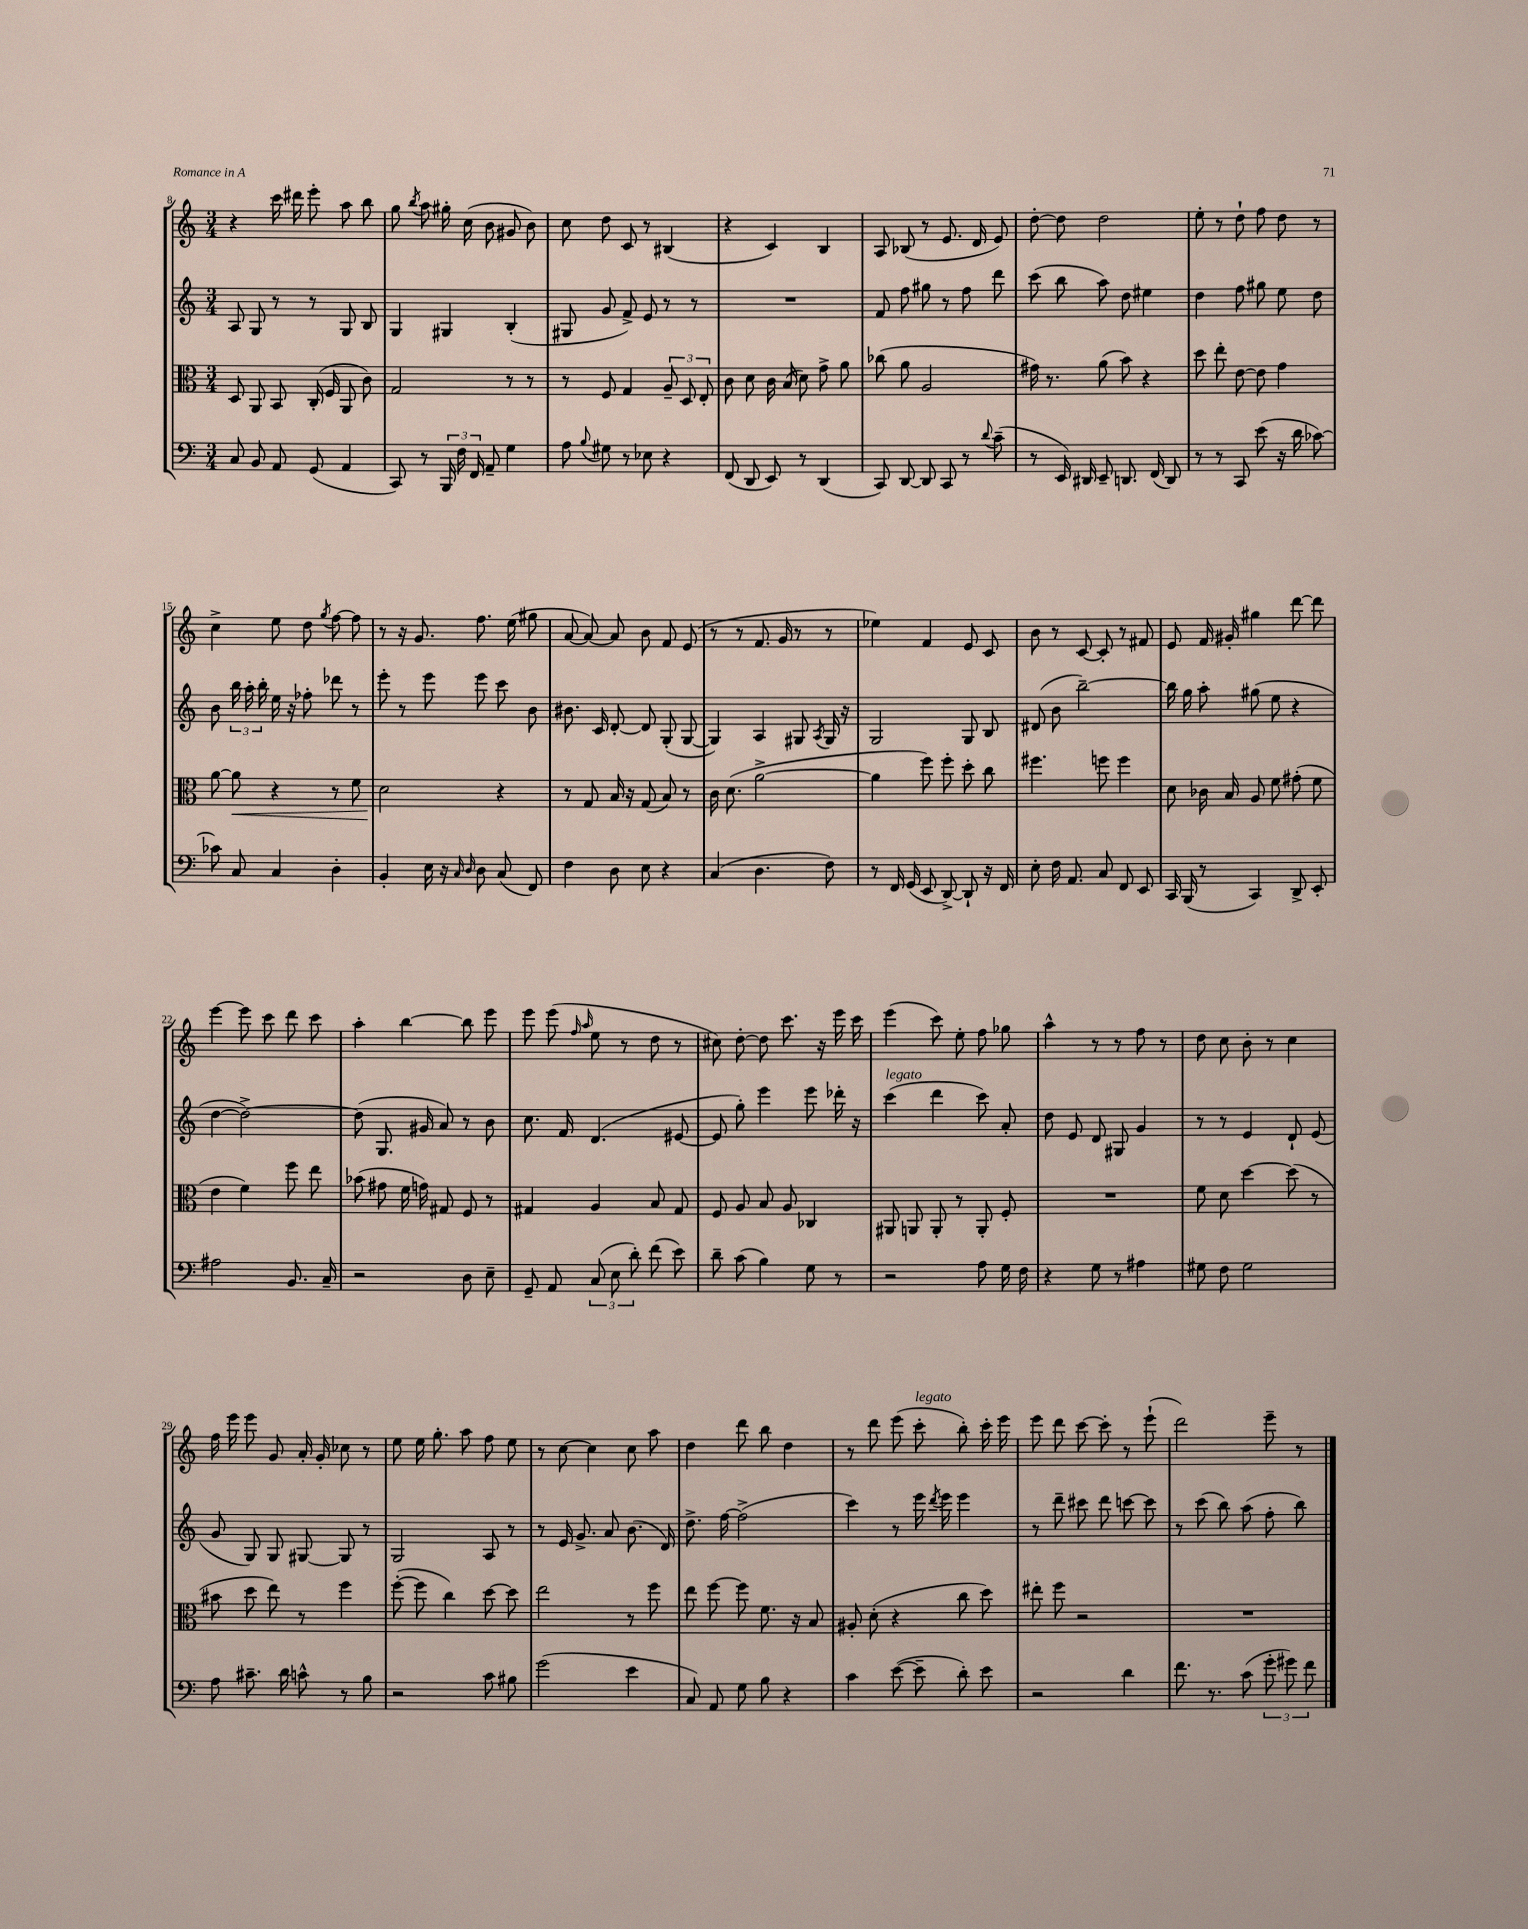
<<
\new StaffGroup <<
\new Staff = "s0" {
    \clef treble \key c \major \numericTimeSignature \time 3/4
    \autoBeamOff r4 c'''16 dis'''16 e'''8-. a''8 b''8 |
    g''8 \acciaccatura { b''8 } a''8 gis''16-. c''16( b'8 gis'8 b'8) |
    c''8 d''8 c'8 r8 bis4( |
    r4 c'4) b4 |
    a8 bes8( r8 e'8. d'16 e'8) |
    d''8~-. d''8 d''2 |
    e''8-. r8 d''8-! f''8 d''8 r8 |
    c''4-> e''8 d''8 \acciaccatura { g''8 } f''8~ f''8 |
    r8 r16 g'8. f''8. e''16( gis''8 |
    a'8~ a'8~) a'8 b'8 f'8 e'8( |
    r8 r8 f'8. g'16 r8 r8 |
    ees''4) f'4 e'8 c'8 |
    b'8 r8 c'8~ c'8-. r8 fis'8 |
    e'8 f'16 gis'16-. gis''4 d'''8~ d'''8 |
    e'''4~ e'''8 c'''8 d'''8 c'''8 |
    a''4-. b''4~ b''8 e'''8 |
    e'''8 e'''8( \grace { f''16 a''16 } e''8 r8 d''8 r8 |
    cis''8) d''8~-. d''8 c'''8. r16 e'''16 c'''16 |
    e'''4( c'''8) e''8-. f''8 ges''8 |
    a''4-^ r8 r8 f''8 r8 |
    d''8 c''8 b'8-. r8 c''4 |
    f''16 e'''16 e'''8 g'8 a'16-. g'16-. ces''8 r8 |
    e''8 e''16 g''8.-. a''8 f''8 e''8 |
    r8 c''8~ c''4 c''8 a''8 |
    d''4 d'''8 b''8 d''4 |
    r8 d'''8 e'''8( c'''8-.^\markup { \italic "legato" } b''8-.) c'''16-. e'''16 |
    e'''8 d'''8 c'''8~ c'''8-. r8 e'''8-!( |
    d'''2) e'''8-- r8 \bar "|." |
}
\new Staff = "s1" {
    \clef treble \key c \major \numericTimeSignature \time 3/4
    \autoBeamOff a8 g8 r8 r8 g8 b8 |
    g4 gis4 b4-.( |
    gis8 g'8 f'8->) e'8 r8 r8 |
    R2. |
    f'8 f''8 gis''8 r8 f''8 d'''8 |
    c'''8( b''8 a''8) d''8 eis''4 |
    d''4 f''8 gis''8 e''8 d''8 |
    b'8 \tuplet 3/2 { b''16 a''16-. b''16-. } e''16 r16 fes''8-. des'''8 r8 |
    e'''8-. r8 e'''8 e'''8 c'''8 b'8 |
    bis'8. c'16 d'8~-. d'8 g8-.( g8~ |
    g4) a4 gis8 \acciaccatura { a8 } gis16 r16 |
    g2 g8 b8 |
    dis'8( b'8 b''2~--) |
    b''16 g''16 a''8-. gis''8( e''8 r4 |
    d''4~ d''2~->) |
    d''8( g8. gis'16 a'8) r8 b'8 |
    c''8. f'16 d'4.( eis'8~ |
    eis'8 g''8-.) e'''4 e'''8 des'''16-. r16 |
    c'''4^\markup { \italic "legato" }( d'''4 c'''8) a'8-. |
    d''8 e'8 d'8 gis8 g'4 |
    r8 r8 e'4 d'8-! e'8( |
    g'8 g8) g8 gis8~ gis8 r8 |
    g2 a8 r8 |
    r8 e'16 g'8.-> a'8 b'8.( d'16) |
    d''8.-> f''16~ f''2->( |
    c'''4) r8 e'''16 \acciaccatura { d'''8 } e'''16 e'''4 |
    r8 d'''8-- cis'''8 d'''8 c'''8~ c'''8 |
    r8 c'''8( b''8) a''8( f''8-. b''8) \bar "|." |
}
\new Staff = "s2" {
    \clef alto \key c \major \numericTimeSignature \time 3/4
    \autoBeamOff d8 a,8 b,8 c16-.( f16 a,8 c'8) |
    g2 r8 r8 |
    r8 f8 g4 \tuplet 3/2 { a8-- d8 e8-. } |
    c'8 d'8 c'16 b16( d'8) g'8-> a'8 |
    ces''8( a'8 a2 |
    gis'16) r8. a'8( b'8) r4 |
    d''8 e''8-. e'8~ e'8 g'4 |
    a'8~ a'8\< r4 r8 f'8 |
    d'2\! r4 |
    r8 g8 b16 r16 g8( b8) r8 |
    c'16 d'8.( a'2~-> |
    a'4 f''8) f''8-. d''8-. c''8 |
    fis''4. f''8 f''4 |
    d'8 ces'16 b16 a8 f'8 gis'8-.( f'8 |
    e'4 f'4) f''8 e''8 |
    bes'8( gis'8 f'16 g'16) gis8 f8 r8 |
    gis4 a4 b8 gis8 |
    f8 a8 b8 a8 ces4 |
    ais,8 a,8 a,8-. r8 a,8-. f8-. |
    R2. |
    f'8 d'8 d''4~ d''8( r8 |
    bis'8 d''8 e''8) r8 f''4 |
    f''8~-.( f''8 c''4) d''8~ d''8 |
    e''2 r8 f''8 |
    e''8 f''8~ f''8 f'8. r16 b8 |
    ais8-. d'8-.( r4 c''8 d''8) |
    eis''8-. f''8 r2 |
    R2. \bar "|." |
}
\new Staff = "s3" {
    \clef bass \key c \major \numericTimeSignature \time 3/4
    \autoBeamOff c8 b,8 a,8 g,8( a,4 |
    c,8) r8 \tuplet 3/2 { b,,16 f16 f,16 } a,8-- g4 |
    a8 \appoggiatura { b8 } gis8 r8 ees8 r4 |
    f,8( d,8 e,8) r8 d,4( |
    c,8) d,8~ d,8 c,8 r8 \appoggiatura { d'8 } c'8--( |
    r8 e,16) dis,16 e,8-- d,8. f,16( d,8) |
    r8 r8 c,8 e'8( r16 d'16 ces'8~) |
    ces'8 c8 c4 d4-. |
    b,4-. e16 r16 \grace { c16 d16 } d8 c8( f,8) |
    f4 d8 e8 r4 |
    c4( d4. f8) |
    r8 f,16 g,16( e,8 d,8~->) d,8-! r16 f,16 |
    e8-. f16 a,8. c8 f,8 e,8 |
    c,16 b,,16( r8 c,4) d,8-> e,8-. |
    ais2 b,8. c16-- |
    r2 d8 e8-- |
    g,8-- a,8 \tuplet 3/2 { c8( e8 d'8-.) } f'8( e'8) |
    d'8-- c'8( b4) g8 r8 |
    r2 a8 g16 f16 |
    r4 g8 r8 ais4 |
    gis8 f8 gis2 |
    a8 cis'8.-- d'16 c'8-^ r8 b8 |
    r2 c'8 bis8 |
    g'2( e'4 |
    c8) a,8 g8 b8 r4 |
    c'4 e'8~( e'8-- d'8-.) e'8 |
    r2 d'4 |
    f'8. r8. c'8( \tuplet 3/2 { g'8-. gis'8) f'8 } \bar "|." |
}
>>
>>
\layout { \context { \Score currentBarNumber = #8 } }
